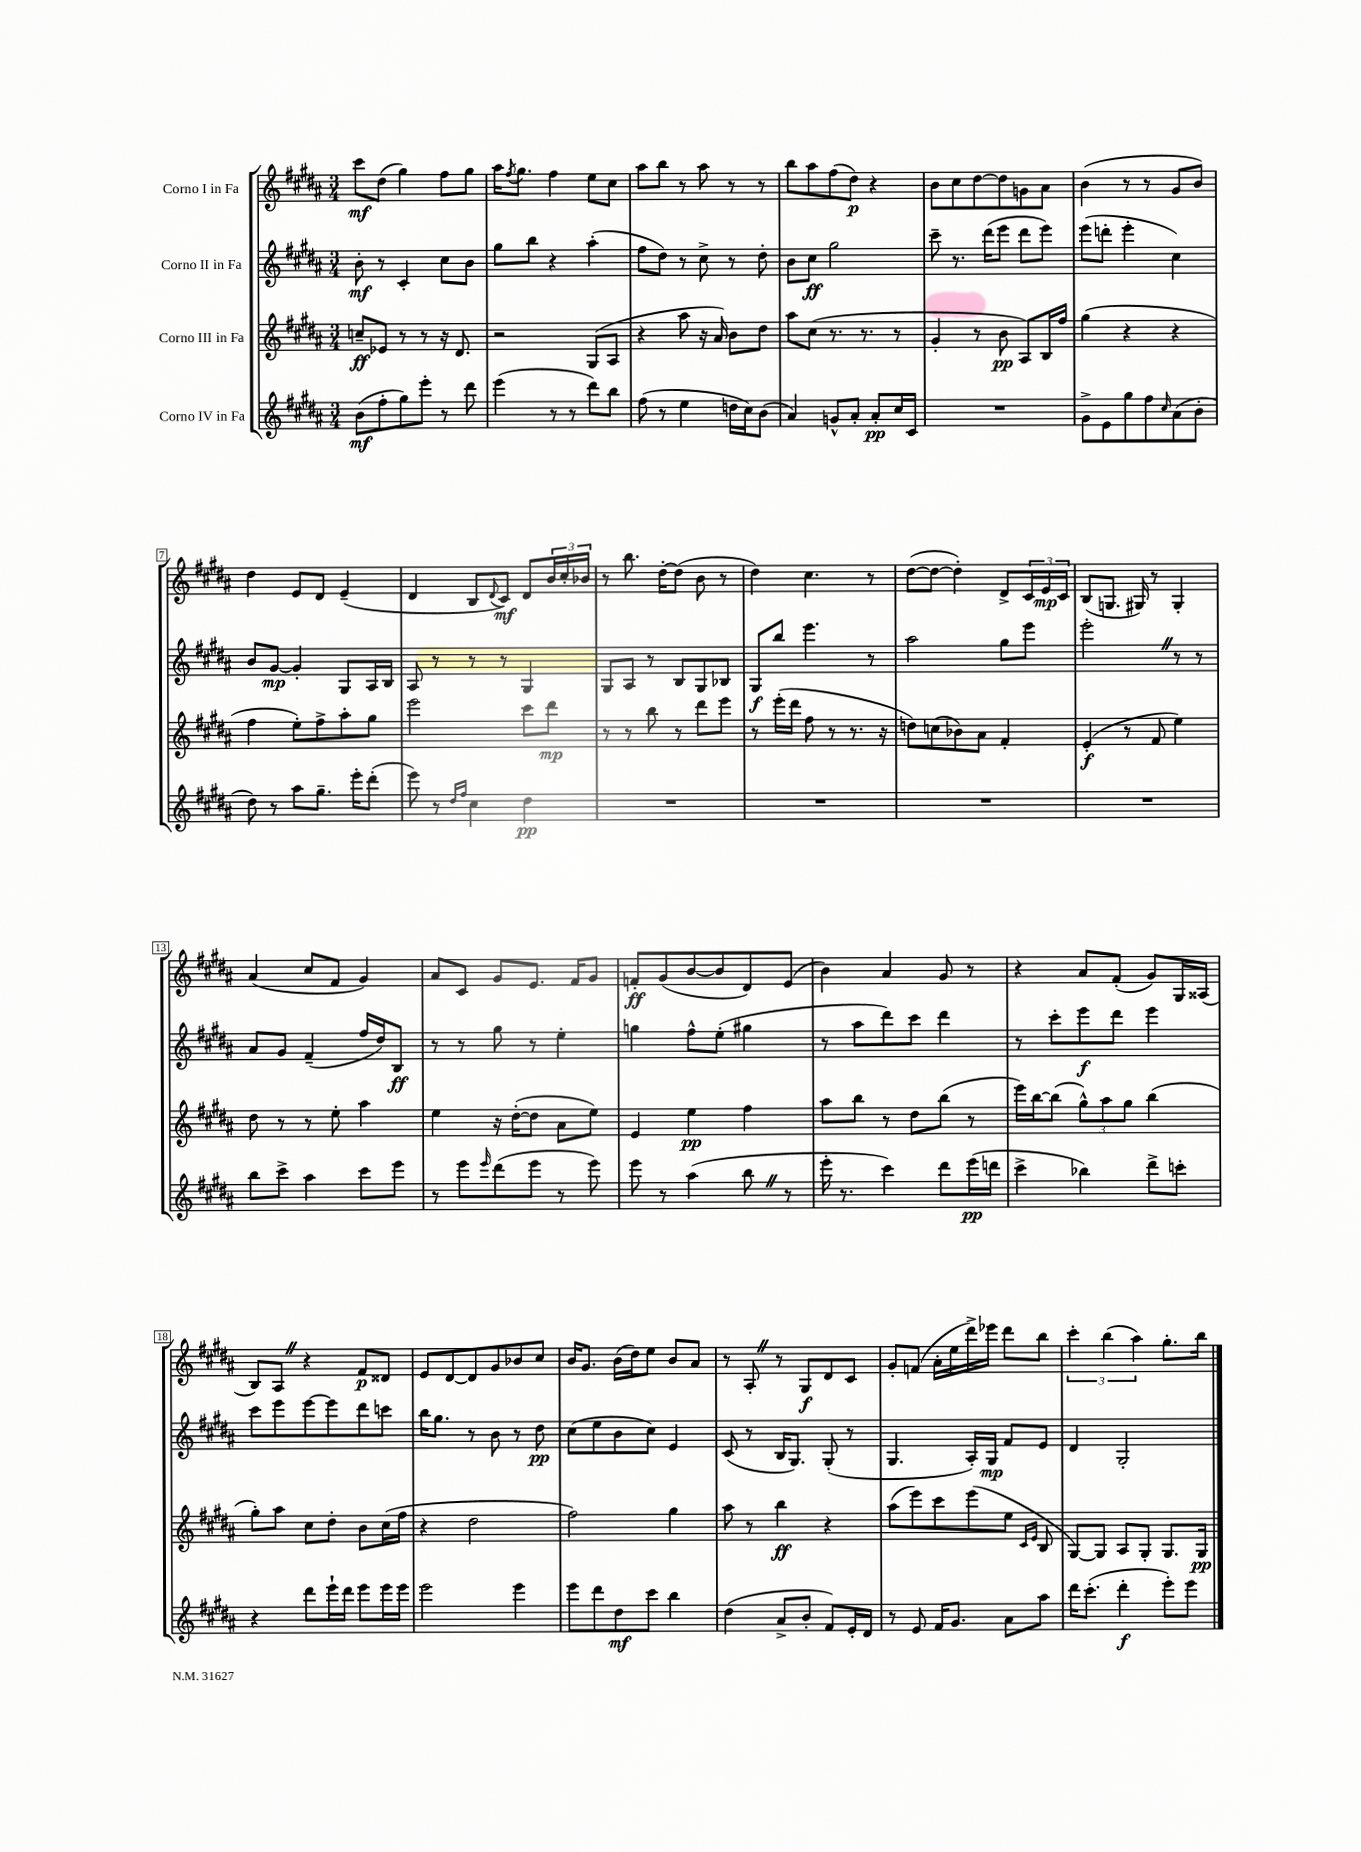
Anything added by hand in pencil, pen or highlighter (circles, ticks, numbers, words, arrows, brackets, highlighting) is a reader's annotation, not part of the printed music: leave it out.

**kern	**dynam	**kern	**dynam	**kern	**dynam	**kern	**dynam
*part4	*part4	*part3	*part3	*part2	*part2	*part1	*part1
*staff4	*staff4	*staff3	*staff3	*staff2	*staff2	*staff1	*staff1
*I"Corno IV in Fa	*	*I"Corno III in Fa	*	*I"Corno II in Fa	*	*I"Corno I in Fa	*
*clefG2	*	*clefG2	*	*clefG2	*	*clefG2	*
*k[f#c#g#d#a#]	*	*k[f#c#g#d#a#]	*	*k[f#c#g#d#a#]	*	*k[f#c#g#d#a#]	*
*M3/4	*	*M3/4	*	*M3/4	*	*M3/4	*
=1	=1	=1	=1	=1	=1	=1	=1
(8b\L	mf	8ccn~/L	ff	8b'\	mf	8ccc#\L	mf
8ff#'\	.	8e-X/J	.	8r	.	(8dd#\J	.
8gg#\)	.	8r	.	4c#'/	.	4gg#\)	.
8eee'\J	.	8r	.	.	.	.	.
8r	.	16r	.	8cc#\L	.	8ff#\L	.
.	.	8.d#/	.	.	.	.	.
8ddd#\	.	.	.	8b\J	.	8gg#\J	.
=2	=2	=2	=2	=2	=2	=2	=2
(4eee\	.	2r	.	8gg#\L	.	16aa#\KL	.
.	.	.	.	.	.	8qff#/	.
.	.	.	.	.	.	8.gg#\J	.
.	.	.	.	8bb\J	.	.	.
8r	.	.	.	4r	.	4ff#\	.
8r	.	.	.	.	.	.	.
8ddd#\L)	.	(8G#/L	.	(4aa#'\	.	8ee\L	.
8bb\J	.	8A#/J	.	.	.	8cc#\J	.
=3	=3	=3	=3	=3	=3	=3	=3
(8ff#\	.	4r	.	8ff#\L	.	8aa#\L	.
8r	.	.	.	8dd#\J)	.	8bb\J	.
4ee\	.	8aa#\	.	8r	.	8r	.
.	.	16r	.	8cc#^\	.	8aa#\	.
.	.	16a#/)	.	.	.	.	.
16ddn\LL	.	8b\L	.	8r	.	8r	.
16cc#\J)	.	.	.	.	.	.	.
(8b\J	.	8dd#\J	.	8dd#'\	.	8r	.
=4	=4	=4	=4	=4	=4	=4	=4
4a#/)	.	8aa#\L	.	8b\L	.	8bb\L	.
.	.	(8cc#\J	.	8cc#\J	ff	8aa#\	.
8gn^^/L	.	8.r	.	2gg#\	.	(8ff#\	.
8a#'/J	.	.	.	.	.	8dd#\J)	p
.	.	8.r	.	.	.	.	.
8a#'/L	pp	.	.	.	.	4r	.
16cc#/L	.	8r	.	.	.	.	.
16c#/JJ	.	.	.	.	.	.	.
=5	=5	=5	=5	=5	=5	=5	=5
2.r	.	4g#'/	.	8ccc#~\	.	8b\L	.
.	.	.	.	8.r	.	8cc#\	.
.	.	8r	.	.	.	[8dd#\	.
.	.	.	.	(16ddd#\KL	.	.	.
.	.	8b\	pp	8eee\J	.	8dd#\]	.
.	.	8A#/L)	.	8ddd#\L	.	8gn\	.
.	.	16B/L	.	8eee\J)	.	8a#\J	.
.	.	16ff#/JJ	.	.	.	.	.
=6	=6	=6	=6	=6	=6	=6	=6
8g#^\L	.	(4gg#\	.	(8eee\L	.	(4b\	.
8e\	.	.	.	8dddn'\J	.	.	.
8gg#\	.	4r	.	4eee'\	.	8r	.
8ff#\	.	.	.	.	.	8r	.
16qqcc#/	.	.	.	.	.	.	.
(8a#\	.	4r	.	4cc#\)	.	8g#/L	.
8b'\J	.	.	.	.	.	8b/J)	.
!!LO:LB:g=z
=7	=7	=7	=7	=7	=7	=7	=7
8dd#\)	.	4ff#\	.	8b/L	.	4dd#\	.
8r	.	.	.	[8g#/J	mp	.	.
8aa#\L	.	8ee'\L)	.	4g#'/]	.	8e/L	.
8.gg#~\J	.	8ff#^\	.	.	.	8d#/J	.
.	.	8aa#'\	.	8G#/L	.	(4e~/	.
16eee'\KL	.	.	.	.	.	.	.
(8ddd#'\J	.	8gg#\J	.	16A#/L	.	.	.
.	.	.	.	16B/JJ	.	.	.
=8	=8	=8	=8	=8	=8	=8	=8
8eee\)	.	2eee\	.	8A#/	.	4d#/	.
8r	.	.	.	8r	.	.	.
16qqdd#/LL	.	.	.	.	.	.	.
16qqff#/JJ	.	.	.	.	.	.	.
4cc#\	.	.	.	8r	.	8B/L	.
.	.	.	.	.	.	8qqd#/	.
.	.	.	.	8r	.	8c#/J)	mf
4dd#\	pp	8ccc#\L	.	4G#/	.	8d#/L	.
.	.	8ddd#\J	mp	.	.	24b/L	.
.	.	.	.	.	.	24cc#'/	.
.	.	.	.	.	.	24b-X/JJ	.
=9	=9	=9	=9	=9	=9	=9	=9
2.r	.	8r	.	8G#/L	.	8r	.
.	.	8r	.	8A#/J	.	8.bb\	.
.	.	8bb\	.	8r	.	.	.
.	.	.	.	.	.	[16dd#'\KL	.
.	.	8r	.	8B/L	.	(8dd#\J]	.
.	.	8ddd#\L	.	8G#/	.	8b\	.
.	.	8eee\J	.	8B-X/J	.	8r	.
=10	=10	=10	=10	=10	=10	=10	=10
2.r	.	8r	.	8G#/L	f	4dd#\)	.
.	.	(16eee'\LL	.	8bb/J	.	.	.
.	.	16ddd#\JJ	.	.	.	.	.
.	.	8ff#\	.	4.eee\	.	4.cc#\	.
.	.	8r	.	.	.	.	.
.	.	8.r	.	.	.	.	.
.	.	.	.	8r	.	8r	.
.	.	16r	.	.	.	.	.
=11	=11	=11	=11	=11	=11	=11	=11
2.r	.	8ddn\L)	.	2aa#\	.	([8dd#\L	.
.	.	(8ccn\	.	.	.	8dd#\J_	.
.	.	8b-X\)	.	.	.	4dd#'\])	.
.	.	8a#\J	.	.	.	.	.
.	.	4f#'/	.	8gg#\L	.	8d#^/L	.
.	.	.	.	8eee\J	.	24c#/L	.
.	.	.	.	.	.	24e/	mp
.	.	.	.	.	.	24c#/JJ	.
=12	=12	=12	=12	=12	=12	=12	=12
2.r	.	(4e'/	f	2eee'Z\	.	(8B/L	.
.	.	.	.	.	.	8.Gn/J	.
.	.	8r	.	.	.	.	.
.	.	.	.	.	.	16G#X/)	.
.	.	8f#/	.	.	.	8r	.
.	.	4ee\)	.	8r	.	4G#'/	.
.	.	.	.	8r	.	.	.
!!LO:LB:g=z
=13	=13	=13	=13	=13	=13	=13	=13
8bb\L	.	8dd#\	.	8a#/L	.	(4a#/	.
8ccc#^\J	.	8r	.	8g#/J	.	.	.
4aa#\	.	8r	.	(4f#~/	.	8cc#/L	.
.	.	8ee'\	.	.	.	8f#/J	.
8ccc#\L	.	4aa#\	.	16ff#/LL	.	4g#/)	.
.	.	.	.	16dd#/J)	.	.	.
8eee\J	.	.	.	8B/J	ff	.	.
=14	=14	=14	=14	=14	=14	=14	=14
8r	.	4ee\	.	8r	.	8a#/L	.
8eee\L	.	.	.	8r	.	8c#/J	.
16qqeee/	.	.	.	.	.	.	.
(8ddd#\	.	16r	.	8gg#\	.	8g#/L	.
.	.	([16dd#'\KL	.	.	.	.	.
8eee\J	.	8dd#\J]	.	8r	.	8.e/J	.
8r	.	8a#\L	.	4ee'\	.	.	.
.	.	.	.	.	.	16f#/KL	.
8eee\)	.	8ee\J)	.	.	.	8g#/J	.
=15	=15	=15	=15	=15	=15	=15	=15
8eee\	.	4e/	.	4ggn\	.	8fn'/L	ff
8r	.	.	.	.	.	(8g#/	.
(4aa#\	.	4ee\	pp	8ff#^^\L	.	[8b/	.
.	.	.	.	(8ee'\J	.	8b/]	.
8bbZ\	.	4ff#\	.	4gg#X\	.	8d#/)	.
8r	.	.	.	.	.	(8e/J	.
=16	=16	=16	=16	=16	=16	=16	=16
16eee'\	.	8aa#\L	.	8r	.	4b\)	.
8.r	.	.	.	.	.	.	.
.	.	8bb\J	.	8aa#\L	.	.	.
4ccc#\)	.	8r	.	8ddd#\)	.	4a#/	.
.	.	8dd#\L	.	8ccc#\J	.	.	.
8ddd#\L	.	(8bb\J	.	4ddd#\	.	8g#/	.
(16eee\L	pp	8r	.	.	.	8r	.
16dddn\JJ	.	.	.	.	.	.	.
=17	=17	=17	=17	=17	=17	=17	=17
4ccc#^\	.	16eee\LL)	.	8r	.	4r	.
.	.	[16bb\J	.	.	.	.	.
.	.	(8bb\J]	.	8ccc#'\L	.	.	.
4bb-X\)	.	12gg#^^\L)	.	8eee\	f	8a#/L	.
.	.	12aa#\	.	.	.	.	.
.	.	.	.	8ddd#\J	.	(8f#'/J	.
.	.	12gg#\J	.	.	.	.	.
8ddd#^\L	.	(4bb\	.	4eee\	.	8g#/L)	.
8cccn'\J	.	.	.	.	.	16G#/L	.
.	.	.	.	.	.	(16A##X/JJ	.
!!LO:LB:g=z
=18	=18	=18	=18	=18	=18	=18	=18
4r	.	8gg#'\L)	.	8ccc#\L	.	8B/L)	.
.	.	8aa#\J	.	8eee\	.	8A#Z/J	.
8ddd#\L	.	8cc#\L	.	[8eee\	.	4r	.
16eee`\L	.	8dd#'\J	.	8eee\]	.	.	.
16ddd#\JJ	.	.	.	.	.	.	.
8eee\L	.	8b\L	.	8ddd#\	.	8f#/L	p
16eee\L	.	(16cc#\L	.	8cccn\J	.	8d##X/J	.
16eee\JJ	.	16ff#\JJ	.	.	.	.	.
=19	=19	=19	=19	=19	=19	=19	=19
2eee\	.	4r	.	16bb\KL	.	8e/L	.
.	.	.	.	8.gg#\J	.	.	.
.	.	.	.	.	.	[8d#/	.
.	.	2dd#\	.	8r	.	8d#/]	.
.	.	.	.	8b\	.	8g#/	.
4eee\	.	.	.	8r	.	8b-X/	.
.	.	.	.	8dd#\	pp	8cc#/J	.
=20	=20	=20	=20	=20	=20	=20	=20
8eee\L	.	2ff#\)	.	(8cc#\L	.	16b/KL	.
.	.	.	.	.	.	8.g#/J	.
8ddd#\	.	.	.	8ee\	.	.	.
8dd#\	mf	.	.	8b\	.	(16b\LL	.
.	.	.	.	.	.	16dd#\J)	.
8ccc#\J	.	.	.	8cc#\J)	.	8ee\J	.
4bb\	.	4gg#\	.	4e/	.	8b/L	.
.	.	.	.	.	.	8a#/J	.
=21	=21	=21	=21	=21	=21	=21	=21
(4dd#\	.	8aa#\	.	(8c#/	.	8r	.
.	.	8r	.	8r	.	8A#'Z/	.
8a#^/L	.	4bb\	ff	16B/KL	.	8r	.
.	.	.	.	8.G#/J)	.	.	.
8b'/J	.	.	.	.	.	8G#/L	f
8f#/L)	.	4r	.	(8G#'/	.	8d#/	.
16e'/L	.	.	.	8r	.	8c#/J	.
16d#/JJ	.	.	.	.	.	.	.
=22	=22	=22	=22	=22	=22	=22	=22
8r	.	(8aa#\L	.	4.G#/	.	8g#'/L	.
8e/	.	8eee\)	.	.	.	(8fn/J	.
16f#/KL	.	8ccc#\	.	.	.	16a#'\LL	.
8.g#/J	.	.	.	.	.	16ee\	.
.	.	(8eee\	.	16A#'/LL)	.	16ddd#^\)	.
.	.	.	.	16G#/JJ	mp	16eee-X\JJ	.
8a#\L	.	8ee\J	.	8f#/L	.	8ddd#\L	.
.	.	16qqc#/LL	.	.	.	.	.
.	.	16qqe/JJ	.	.	.	.	.
8aa#\J	.	8B/	.	8e/J	.	8bb\J	.
=23	=23	=23	=23	=23	=23	=23	=23
16ddd#\KL	.	[8G#/L)	.	4d#/	.	6ccc#'\	.
(8.ccc#'\J	.	.	.	.	.	.	.
.	.	8G#/J]	.	.	.	.	.
.	.	.	.	.	.	(6bb\	.
4ddd#'\	f	8A#/L	.	2G#'/	.	.	.
.	.	.	.	.	.	6aa#\)	.
.	.	8G#'/J	.	.	.	.	.
8eee'\L)	.	8.G#/L	.	.	.	8.gg#'\L	.
8eee\J	.	.	.	.	.	.	.
.	.	16G#/Jk	pp	.	.	16bb\Jk	.
==	==	==	==	==	==	==	==
*-	*-	*-	*-	*-	*-	*-	*-
